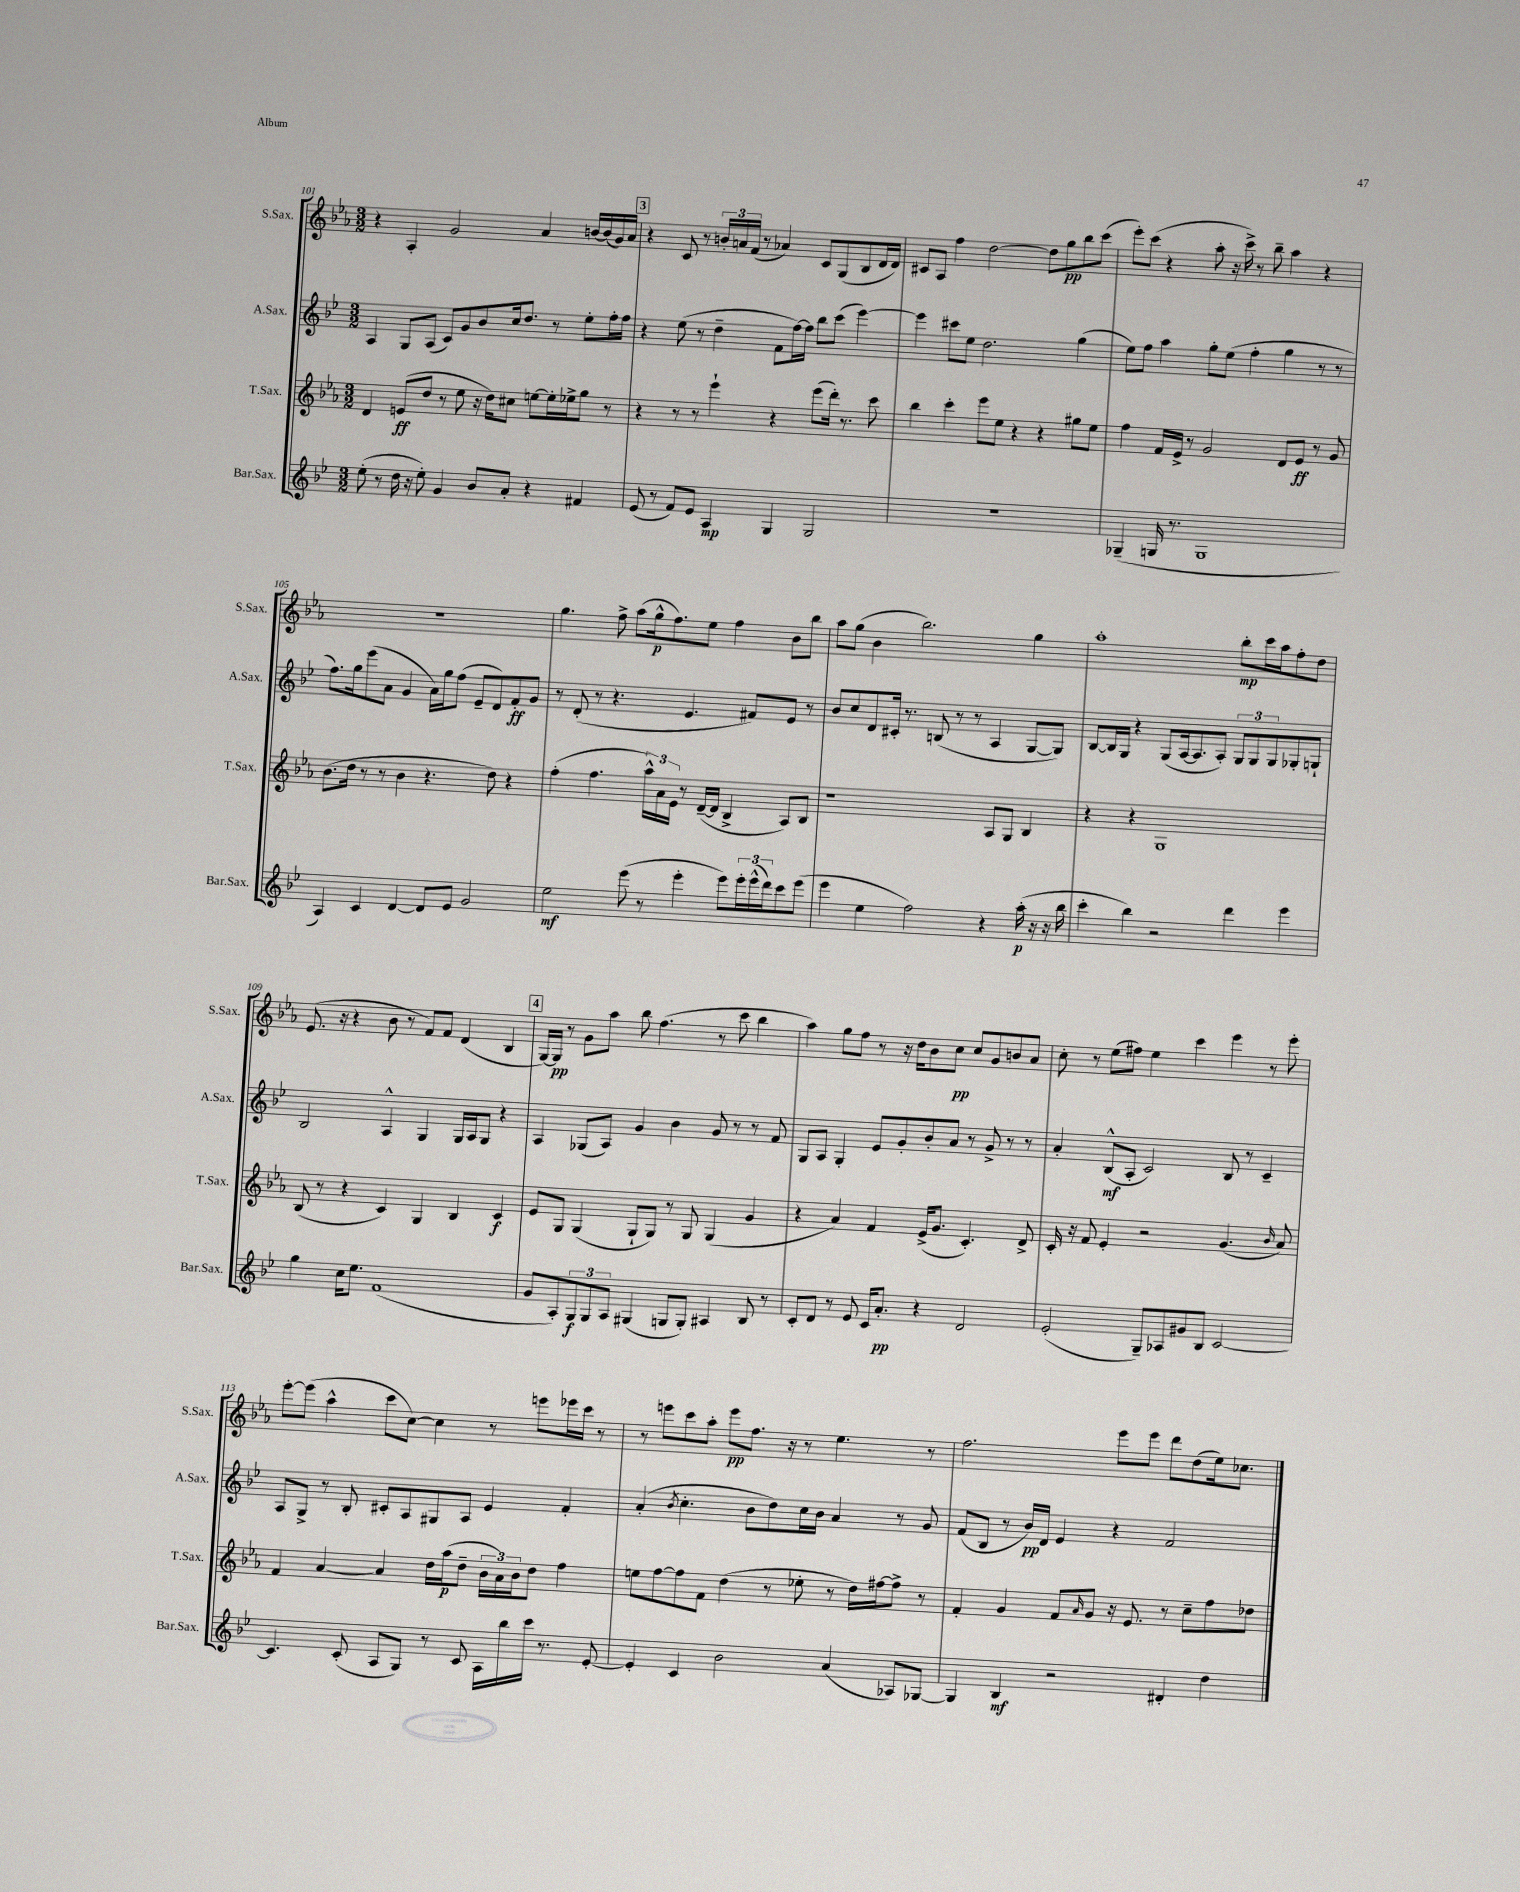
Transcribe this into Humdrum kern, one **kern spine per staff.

**kern	**dynam	**kern	**dynam	**kern	**dynam	**kern	**dynam
*part4	*part4	*part3	*part3	*part2	*part2	*part1	*part1
*staff4	*staff4	*staff3	*staff3	*staff2	*staff2	*staff1	*staff1
*I"Bar.Sax.	*	*I"T.Sax.	*	*I"A.Sax.	*	*I"S.Sax.	*
*I'Bar.Sax.	*	*I'T.Sax.	*	*I'A.Sax.	*	*I'S.Sax.	*
*clefG2	*	*clefG2	*	*clefG2	*	*clefG2	*
*k[b-e-]	*	*k[b-e-a-]	*	*k[b-e-]	*	*k[b-e-a-]	*
*M3/2	*	*M3/2	*	*M3/2	*	*M3/2	*
=101	=101	=101	=101	=101	=101	=101	=101
(8ee-'\	.	4d/	.	4A/	.	4r	.
8r	.	.	.	.	.	.	.
16dd\	.	(8en/L	ff	8G/L	.	4A-'/	.
16r	.	.	.	.	.	.	.
8ee-'\)	.	8dd/J	.	(8A/J	.	.	.
4g/	.	8r	.	8c/L)	.	2g/	.
.	.	8ee-\	.	8g/	.	.	.
8b-/L	.	16r	.	8b-/	.	.	.
.	.	16dd\KL)	.	.	.	.	.
8a'/J	.	8cc#X\J	.	16cc/k	.	.	.
.	.	.	.	8.dd/J	.	.	.
4r	.	[8een\L	.	.	.	4a-/	.
.	.	16ee'\L]	.	8r	.	.	.
.	.	16ee-X^\J	.	.	.	.	.
4f#X/	.	8gg\J	.	8ee-'\L	.	[16bn/LL	.
.	.	.	.	.	.	(16b/]	.
.	.	8r	.	16ff'\L	.	16g/)	.
.	.	.	.	16ff\JJ	.	16a-/JJ	.
!!LO:REH:place=s1:t=3
=102	=102	=102	=102	=102	=102	=102	=102
(8e-/	.	4r	.	4r	.	4r	.
8r	.	.	.	.	.	.	.
8f/L)	.	8r	.	(8ee-\	.	8c/	.
8e-/J	.	8r	.	8r	.	8r	.
4A/	mp	4eee-`\	.	4dd~\	.	24bn'/LL	.
.	.	.	.	.	.	24an/	.
.	.	.	.	.	.	(24f/JJ	.
.	.	.	.	.	.	8r	.
4G/	.	4r	.	8f\L	.	4a-X/)	.
.	.	.	.	[16ff\L)	.	.	.
.	.	.	.	16ff\JJ]	.	.	.
2G/	.	(8eee-\L	.	8bb-\L	.	8c/L	.
.	.	16ddd'\Jk)	.	(8ccc\J	.	(8G/	.
.	.	8.r	.	.	.	.	.
.	.	.	.	[4eee-\)	.	8B-/	.
.	.	8ccc\	.	.	.	16d/L	.
.	.	.	.	.	.	16d/JJ)	.
=103	=103	=103	=103	=103	=103	=103	=103
1.r	.	4bb-\	.	4eee-\]	.	8c#X/L	.
.	.	.	.	.	.	8A-/J	.
.	.	4ccc'\	.	8ccc#X\L	.	4ff\	.
.	.	.	.	8ee-\J	.	.	.
.	.	8eee-\L	.	2.dd\	.	[2dd\	.
.	.	8ee-\J	.	.	.	.	.
.	.	4r	.	.	.	.	.
.	.	4r	.	.	.	8dd\L]	.
.	.	.	.	.	.	8gg\	pp
.	.	8gg#X\L	.	(4gg\	.	8bb-\	.
.	.	8ee-\J	.	.	.	(8ccc\J	.
=104	=104	=104	=104	=104	=104	=104	=104
(4G-X~/	.	4ff\	.	8ee-\L)	.	8eee-'\L)	.
.	.	.	.	8ff\J	.	(8ccc\J	.
16Gn/	.	16f/LL	.	4aa\	.	4r	.
8.r	.	16e-^/JJ	.	.	.	.	.
.	.	8r	.	.	.	.	.
1G	.	2g/	.	8gg'\L	.	8aa-'\	.
.	.	.	.	(8ee-\J	.	16r	.
.	.	.	.	.	.	16ccc^\)	.
.	.	.	.	4ff'\	.	8r	.
.	.	.	.	.	.	8bb-~\	.
.	.	8d/L	.	4gg\	.	4aa-\	.
.	.	8e-/J	ff	.	.	.	.
.	.	8r	.	8r	.	4r	.
.	.	8g/	.	8r	.	.	.
!!LO:LB:g=z
=105	=105	=105	=105	=105	=105	=105	=105
4A/)	.	(8.b-\L	.	8.ff\L)	.	1.r	.
.	.	16dd\Jk	.	16gg\k	.	.	.
4c/	.	8r	.	(8eee-\	.	.	.
.	.	8r	.	8a\J	.	.	.
[4d/	.	4b-\	.	4g/	.	.	.
8d/L]	.	4.r	.	16a\LL)	.	.	.
.	.	.	.	16gg\J	.	.	.
8e-/J	.	.	.	(8ff\J	.	.	.
2g/	.	.	.	8e-~/L	.	.	.
.	.	8dd\)	.	8d/)	.	.	.
.	.	4r	.	8f'/	ff	.	.
.	.	.	.	8g/J	.	.	.
=106	=106	=106	=106	=106	=106	=106	=106
2ee-\	mf	(4ff'\	.	8r	.	4.gg\	.
.	.	.	.	(8d'/	.	.	.
.	.	4.ff\	.	8r	.	.	.
.	.	.	.	4.r	.	8ff^\	.
(8eee-\	.	.	.	.	.	(8aa-\L	.
8r	.	24aa-^^\LL)	.	.	.	16gg^^\k	p
.	.	24a-\	.	.	.	.	.
.	.	.	.	.	.	8.ff\)	.
.	.	24e-\JJ	.	.	.	.	.
4eee-'\	.	8r	.	4.e-/	.	.	.
.	.	([16d~/LL	.	.	.	8ee-\J	.
.	.	16d/JJ]	.	.	.	.	.
8eee-\L)	.	4B-^/	.	.	.	4ff\	.
24eee-'\L	.	.	.	8f#X/L)	.	.	.
(24eee-^^\	.	.	.	.	.	.	.
24ddd\J)	.	.	.	.	.	.	.
8ccc\	.	8A-/L)	.	8e-/J	.	8b-\L	.
(8eee-\J	.	8B-/J	.	8r	.	8bb-\J	.
=107	=107	=107	=107	=107	=107	=107	=107
4eee-\	.	1r	.	8b-/L	.	8aa-\L	.
.	.	.	.	8cc/	.	(8gg\J	.
4ee-\	.	.	.	8d/	.	4b-\	.
.	.	.	.	16c#X'/Jk	.	.	.
.	.	.	.	8.r	.	.	.
2ff\)	.	.	.	.	.	2.bb-\)	.
.	.	.	.	(8Bn/	.	.	.
.	.	.	.	8r	.	.	.
.	.	.	.	8r	.	.	.
4r	.	8A-/L	.	4A/	.	.	.
.	.	8G/J	.	.	.	.	.
(16aa'\	p	4B-/	.	[8G/L	.	4gg\	.
16r	.	.	.	.	.	.	.
16r	.	.	.	8G/J])	.	.	.
16bb-\	.	.	.	.	.	.	.
=108	=108	=108	=108	=108	=108	=108	=108
4ccc'\	.	4r	.	[8B-/L	.	1aa-'	.
.	.	.	.	16B-/L]	.	.	.
.	.	.	.	16G/JJ	.	.	.
4bb-\)	.	4r	.	4r	.	.	.
2r	.	1G	.	(8G/L	.	.	.
.	.	.	.	[16A/k	.	.	.
.	.	.	.	8.A/]	.	.	.
.	.	.	.	8A'/J)	.	.	.
4ddd\	.	.	.	12G/L	.	8bb-'\L	mp
.	.	.	.	12G/	.	.	.
.	.	.	.	.	.	16ccc\L	.
.	.	.	.	12G/	.	.	.
.	.	.	.	.	.	16aa-\J	.
4eee-\	.	.	.	8G-X'/	.	8ff'\	.
.	.	.	.	8Gn`/J	.	8dd\J	.
!!LO:LB:g=z
=109	=109	=109	=109	=109	=109	=109	=109
4gg\	.	(8B-/	.	2B-/	.	(8.e-/	.
.	.	8r	.	.	.	.	.
.	.	.	.	.	.	16r	.
16cc\KL	.	4r	.	.	.	4r	.
8.ee-\J	.	.	.	.	.	.	.
(1f	.	4c/)	.	4A^^/	.	8b-\	.
.	.	.	.	.	.	8r	.
.	.	4G/	.	4G/	.	8f/L)	.
.	.	.	.	.	.	8f/J	.
.	.	4B-/	.	16G/LL	.	(4d/	.
.	.	.	.	16A/J	.	.	.
.	.	.	.	8G/J	.	.	.
.	.	4c/	f	4r	.	4B-/	.
!!LO:REH:place=s1:t=4
=110	=110	=110	=110	=110	=110	=110	=110
8g/L	.	8e-/L	.	4A/	.	[16G/LL)	.
.	.	.	.	.	.	16G/JJ]	pp
8A'/)	.	8G/J	.	.	.	8r	.
12G/	f	(4G/	.	(8G-X/L	.	8g\L	.
12G/	.	.	.	.	.	.	.
.	.	.	.	8A/J)	.	8aa-\J	.
12A/J	.	.	.	.	.	.	.
(4G#X/	.	8G`/L	.	4g/	.	8bb-\	.
.	.	8G/J)	.	.	.	(4.ff\	.
8Gn/L	.	8r	.	4b-\	.	.	.
8G'/J)	.	8G/	.	.	.	.	.
4A#X/	.	(4G/	.	8g/	.	8r	.
.	.	.	.	8r	.	8ccc\	.
8B-/	.	4g/	.	8r	.	4bb-\	.
8r	.	.	.	8f/	.	.	.
=111	=111	=111	=111	=111	=111	=111	=111
8c'/L	.	4r	.	8G/L	.	4aa-\)	.
8d/J	.	.	.	8A/J	.	.	.
8r	.	4a-/)	.	4G'/	.	8gg\L	.
8e-/	.	.	.	.	.	8ff\J	.
16c/KL	.	4f/	.	8e-/L	.	8r	.
8.a'/J	pp	.	.	.	.	.	.
.	.	.	.	8g'/	.	16r	.
.	.	.	.	.	.	16dd\KL	.
4r	.	(16e-^/KL	.	8b-'/	.	8b-\	.
.	.	8.g/J	.	.	.	.	.
.	.	.	.	8a/J	.	8cc\J	pp
2d/	.	4.c'/)	.	8r	.	8cc/L	.
.	.	.	.	8g^/	.	8g/	.
.	.	.	.	8r	.	8bn/	.
.	.	8d^/	.	8r	.	8a-/J	.
=112	=112	=112	=112	=112	=112	=112	=112
(2e-'/	.	16c'/	.	4a'/	.	8cc'\	.
.	.	16r	.	.	.	.	.
.	.	8f/	.	.	.	8r	.
.	.	4e-'/	.	(8B-^^/L	mf	(8ee-\L	.
.	.	.	.	8A'/J	.	8ff#X\J)	.
8G~/L)	.	2r	.	2c/)	.	4ee-\	.
8A-X/	.	.	.	.	.	.	.
8g#X/	.	.	.	.	.	4ccc\	.
8B-/J	.	.	.	.	.	.	.
[2c/	.	(4.g/	.	8B-/	.	4eee-\	.
.	.	.	.	8r	.	.	.
.	.	.	.	4c~/	.	8r	.
.	.	16qqb-/	.	.	.	.	.
.	.	8a-/)	.	.	.	8eee-'\	.
!!LO:LB:g=z
=113	=113	=113	=113	=113	=113	=113	=113
4.c/]	.	4f/	.	8A/L	.	[8eee-'\L	.
.	.	.	.	8G^/J	.	(8eee-\J]	.
.	.	[4a-/	.	8r	.	4aa-^^\	.
(8c'/	.	.	.	8B-'/	.	.	.
8A/L	.	4a-/]	.	8c#X'/L	.	8ccc\L	.
8G/J)	.	.	.	8A/	.	[8cc\J)	.
8r	.	16dd\LL	.	8G#X/	.	4cc\]	.
.	.	(16aa-\J	p	.	.	.	.
8c/	.	8dd~\J	.	8A/J	.	.	.
16A\LL	.	24b-\LL	.	4e-/	.	8r	.
.	.	24a-\)	.	.	.	.	.
16bb-\	.	.	.	.	.	.	.
.	.	24b-\J	.	.	.	.	.
16ccc\JJ	.	8dd\J	.	.	.	8eeen\L	.
8.r	.	.	.	.	.	.	.
.	.	4ff\	.	4f'/	.	16eee-X\L	.
.	.	.	.	.	.	16ccc\JJ	.
[8e-'/	.	.	.	.	.	8r	.
=114	=114	=114	=114	=114	=114	=114	=114
4e-'/]	.	8een\L	.	(4a'/	.	8r	.
.	.	[8ff\	.	.	.	8eeen\L	.
.	.	.	.	8qb-/	.	.	.
4c/	.	8ff\]	.	4.cc'\	.	8ccc\	.
.	.	8f\J	.	.	.	8aa-'\J	.
2b-\	.	(4dd\	.	.	.	8eee\L	pp
.	.	.	.	8b-\L	.	8.ff\J	.
.	.	8r	.	8dd\)	.	.	.
.	.	.	.	.	.	16r	.
.	.	8ee-X'\	.	16cc\L	.	8r	.
.	.	.	.	16b-\JJ	.	.	.
(4a/	.	8r	.	4a/	.	4.ee-\	.
.	.	16dd\LL)	.	.	.	.	.
.	.	[16ff#X\J	.	.	.	.	.
8A-X/L)	.	8ff#^\J]	.	8r	.	.	.
[8G-X/J	.	8r	.	8g/	.	8r	.
=115	=115	=115	=115	=115	=115	=115	=115
4G-/]	.	4f'/	.	(8f/L	.	2.ff\	.
.	.	.	.	8B-/J	.	.	.
4B-/	mf	4g/	.	8r	.	.	.
.	.	.	.	16b-/LL)	pp	.	.
.	.	.	.	16d/JJ	.	.	.
2r	.	8f/L	.	4e-/	.	.	.
.	.	16qqa-/	.	.	.	.	.
.	.	8g/J	.	.	.	.	.
.	.	16r	.	4r	.	8eee-\L	.
.	.	8.e-/	.	.	.	.	.
.	.	.	.	.	.	8eee-\J	.
4d#X'/	.	8r	.	2f/	.	8ddd\L	.
.	.	8cc~\L	.	.	.	(8dd\	.
4dd\	.	8ff\	.	.	.	16ee-\k)	.
.	.	.	.	.	.	8.cc-X\J	.
.	.	8dd-X\J	.	.	.	.	.
==	==	==	==	==	==	==	==
*-	*-	*-	*-	*-	*-	*-	*-
